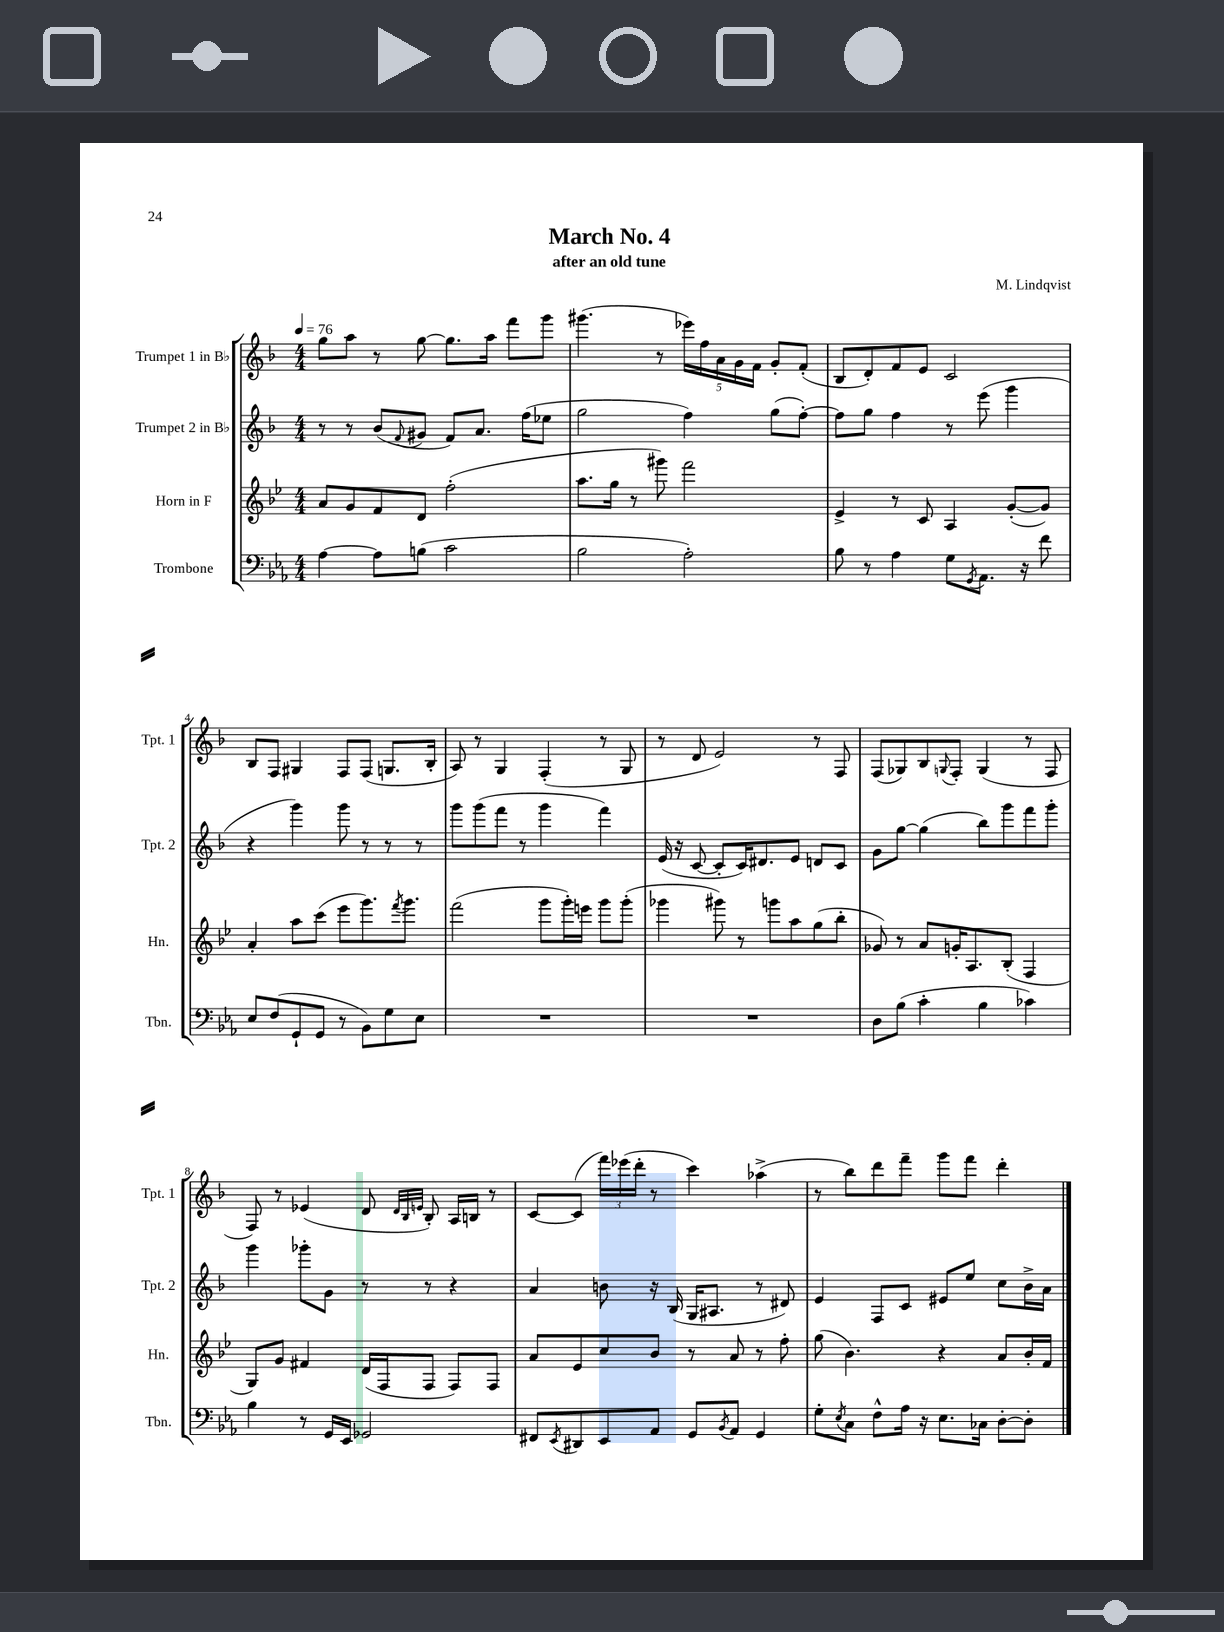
\header { title = "March No. 4" composer = "M. Lindqvist" subtitle = "after an old tune" }
<<
\new StaffGroup <<
\new Staff = "s0" \with { instrumentName = "Trumpet 1 in Bb" shortInstrumentName = "Tpt. 1" } {
    \clef treble \key f \major \numericTimeSignature \time 4/4 \tempo 4 = 76
    g''8 a''8 r8 g''8~ g''8. a''16 f'''8 g'''8 |
    gis'''4.( r8 \tuplet 5/4 { ees'''16) f''16 a'16 g'16 f'16 } g'8-. f'8-.( |
    bes8 d'8-.) f'8 e'8 c'2 |
    bes8 f8 gis4 f8 f8( g8. bes16-. |
    a8) r8 g4 f4-.( r8 g8 |
    r8 d'8 e'2) r8 f8 |
    f8( ges8) bes8 \appoggiatura { g8 } f8-. g4( r8 f8 |
    f8) r8 ees'4( d'8 \grace { d'32 bes32 e'32 } bes8-.) a16 b16 r8 |
    c'8~ c'8( \tuplet 3/2 { f'''16) ees'''16( d'''16-. } r8 c'''4) aes''4->( |
    r8 bes''8) d'''8 f'''8-- g'''8 f'''8 d'''4-. \bar "|." |
}
\new Staff = "s1" \with { instrumentName = "Trumpet 2 in Bb" shortInstrumentName = "Tpt. 2" } {
    \clef treble \key f \major \numericTimeSignature \time 4/4
    r8 r8 bes'8( \appoggiatura { f'8 } gis'8 f'8) a'8. f''16( ees''8 |
    g''2 f''4) g''8( f''8~-.) |
    f''8 g''8 f''4 r8 e'''8( g'''4 |
    r4 g'''4) g'''8 r8 r8 r8 |
    g'''8 g'''8( f'''8 r8 g'''4 f'''4) |
    e'16( r16 c'8~ c'8-. c'16) dis'8. e'8 d'8 c'8 |
    g'8 g''8~ g''4( bes''8) g'''8 f'''8 g'''8-. |
    g'''4 ges'''8-. g'8 r8 r8 r4 |
    a'4 b'8 r16 bes16( g16 ais8. r8 dis'8) |
    e'4 f8 c'8 eis'8 e''8 c''8 bes'16-> a'16 \bar "|." |
}
\new Staff = "s2" \with { instrumentName = "Horn in F" shortInstrumentName = "Hn." } {
    \clef treble \key bes \major \numericTimeSignature \time 4/4
    a'8 g'8 f'8 d'8 f''2-.( |
    a''8. g''16 r8 gis'''8) f'''2 |
    ees'4-> r8 c'8 a4 g'8~-.( g'8) |
    a'4-. a''8 c'''8( ees'''8 g'''8.) \acciaccatura { f'''8 } g'''8. |
    f'''2( g'''8 g'''16-.) e'''16 g'''8 g'''8-.( |
    ges'''4 gis'''8) r8 g'''8 a''8 g''8( bes''8-. |
    ges'8) r8 a'8 g'16-. a8. bes8-.( f4 |
    g8) g'8 fis'4 d'16( f16 f8 f8) f8 |
    a'8 ees'8 c''8 bes'8 r8 a'8 r8 f''8-. |
    g''8( bes'4.) r4 a'8 bes'16-. f'16 \bar "|." |
}
\new Staff = "s3" \with { instrumentName = "Trombone" shortInstrumentName = "Tbn." } {
    \clef bass \key ees \major \numericTimeSignature \time 4/4
    aes4~ aes8 b8( c'2 |
    bes2 aes2-.) |
    bes8 r8 aes4 g8 \acciaccatura { g,8 } aes,8. r16 f'8 |
    ees8 f8( g,8-! g,8 r8 bes,8) g8 ees8 |
    R1 |
    R1 |
    d8 bes8( c'4-. bes4 ces'4) |
    bes4 r8 g,16 ees,16 ges,2 |
    fis,8 \acciaccatura { ees,8 } dis,8 ees,8 aes,8 g,8 \acciaccatura { bes,8 } aes,8 g,4 |
    g8-. \acciaccatura { ees8 } c8 f8-^ aes16 r16 ees8. ces16 d8~-. d8-. \bar "|." |
}
>>
>>
